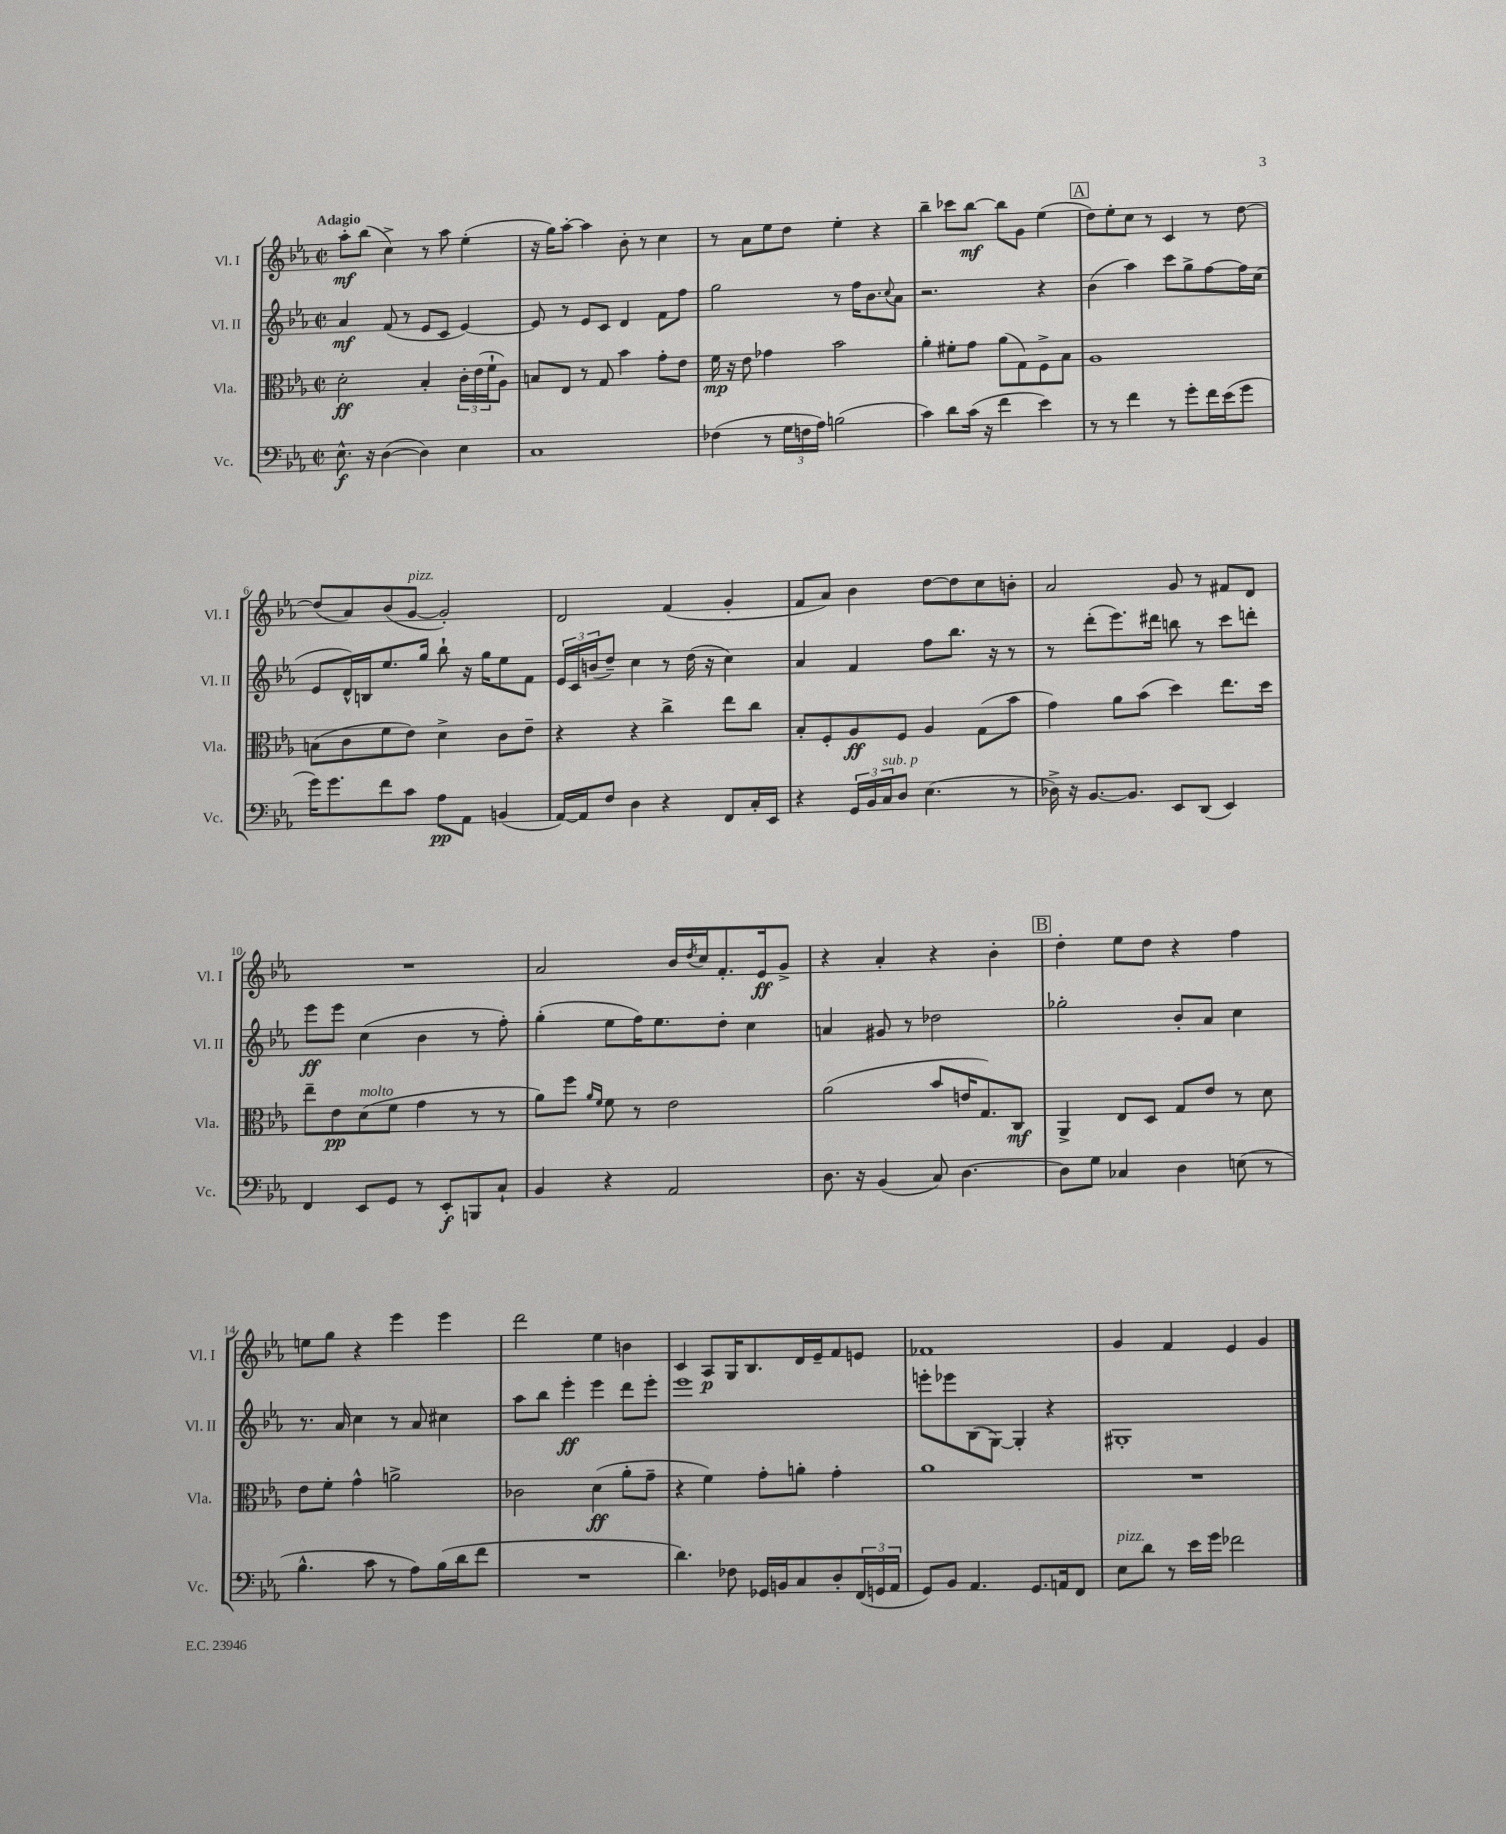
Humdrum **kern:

**kern	**dynam	**kern	**dynam	**kern	**dynam	**kern	**dynam
*part4	*part4	*part3	*part3	*part2	*part2	*part1	*part1
*staff4	*staff4	*staff3	*staff3	*staff2	*staff2	*staff1	*staff1
*I"Vc.	*	*I"Vla.	*	*I"Vl. II	*	*I"Vl. I	*
*I'Vc.	*	*I'Vla.	*	*I'Vl. II	*	*I'Vl. I	*
*clefF4	*	*clefC3	*	*clefG2	*	*clefG2	*
*k[b-e-a-]	*	*k[b-e-a-]	*	*k[b-e-a-]	*	*k[b-e-a-]	*
*M2/2	*	*M2/2	*	*M2/2	*	*M2/2	*
*met(c|)	*	*met(c|)	*	*met(c|)	*	*met(c|)	*
=1	=1	=1	=1	=1	=1	=1	=1
!	!	!	!	!	!	!LO:TX:a:B:t=Adagio	!
8.E-^^\	f	2d'\	ff	4a-/	mf	8aa-'\L	mf
.	.	.	.	.	.	(8bb-\J	.
16r	.	.	.	.	.	.	.
([4D\	.	.	.	(8f/	.	4cc^\)	.
.	.	.	.	8r	.	.	.
4D\])	.	4B-'/	.	8e-/L	.	8r	.
.	.	.	.	8c/J	.	8aa-\	.
4E-\	.	24c'\LL	.	[4e-/)	.	(4ee-'\	.
.	.	(24e-\	.	.	.	.	.
.	.	24f`\J	.	.	.	.	.
.	.	8A-\J)	.	.	.	.	.
=2	=2	=2	=2	=2	=2	=2	=2
1C	.	8Bn/L	.	8e-/]	.	16r	.
.	.	.	.	.	.	16gg\KL)	.
.	.	8E-/J	.	8r	.	[8aa-'\J	.
.	.	8r	.	8e-/L	.	4aa-\]	.
.	.	8G/	.	8c/J	.	.	.
.	.	4b-\	.	4d/	.	8b-'\	.
.	.	.	.	.	.	8r	.
.	.	8g'\L	.	8f\L	.	4cc\	.
.	.	8e-\J	.	8ff\J	.	.	.
=3	=3	=3	=3	=3	=3	=3	=3
(4F-X\	.	16f\	mp	2gg\	.	8r	.
.	.	16r	.	.	.	.	.
.	.	8e-\	.	.	.	8a-\L	.
8r	.	4g-X\	.	.	.	8ee-\	.
24G\LL	.	.	.	.	.	8dd\J	.
24Fn\	.	.	.	.	.	.	.
24A-\JJ)	.	.	.	.	.	.	.
(2Bn\	.	2b-\	.	8r	.	4ee-'\	.
.	.	.	.	16ff\KL	.	.	.
.	.	.	.	8.b-\	.	.	.
.	.	.	.	.	.	4r	.
.	.	.	.	8qqcc/	.	.	.
.	.	.	.	8a-\J	.	.	.
=4	=4	=4	=4	=4	=4	=4	=4
4c\)	.	4a-'\	.	2.r	.	4bb-~\	.
8d\L	.	8f#X'\L	.	.	.	8ccc-X\L	.
(16c\Jk	.	8g\J	.	.	.	[8bb-\J	mf
16r	.	.	.	.	.	.	.
4f\	.	(8a-\L	.	.	.	8bb-\L]	.
.	.	8G\)	.	.	.	8g\J	.
4e-\)	.	8F^\	.	4r	.	(4ee-\	.
.	.	8B-\J	.	.	.	.	.
!!LO:REH:place=s1:t=A
=5	=5	=5	=5	=5	=5	=5	=5
8r	.	1A-	.	(4b-\	.	8dd\L)	.
8r	.	.	.	.	.	8ee-'\	.
4f\	.	.	.	4aa-\)	.	8cc\J	.
.	.	.	.	.	.	8r	.
8r	.	.	.	8ccc\L	.	4c/	.
8g'\L	.	.	.	8gg^\	.	.	.
16f\L	.	.	.	[8ff\	.	8r	.
(16e-\J	.	.	.	.	.	.	.
8g\J	.	.	.	16ff\L]	.	[8dd\	.
.	.	.	.	(16cc\JJ	.	.	.
!!LO:LB:g=z
=6	=6	=6	=6	=6	=6	=6	=6
16g\KL)	.	(8Bn\L	.	8e-/L	.	(8dd/L]	.
8.g\	.	.	.	.	.	.	.
.	.	8c\	.	16d^^/L)	.	8a-/)	.
.	.	.	.	16Bn/J	.	.	.
8f\	.	8f\	.	8.ee-/	.	(8b-/	.
!	!	!	!	!	!	!LO:TX:a:i:t=pizz.	!
8c\J	.	8e-\J)	.	.	.	[8g/J	.
.	.	.	.	16gg/Jk	.	.	.
8A-\L	pp	4d^\	.	8bb-`\	.	2g'/])	.
8AA-\J	.	.	.	16r	.	.	.
.	.	.	.	16gg\KL	.	.	.
(4BBn/	.	8c\L	.	8ee-\	.	.	.
.	.	8e-~\J	.	8f\J	.	.	.
=7	=7	=7	=7	=7	=7	=7	=7
[16AA-/LL)	.	4r	.	24e-/LL	.	2d/	.
.	.	.	.	24c/	.	.	.
16AA-/J]	.	.	.	.	.	.	.
.	.	.	.	(24bn/J	.	.	.
8F/J	.	.	.	8dd~/J)	.	.	.
4D\	.	4r	.	4cc\	.	.	.
4r	.	4cc^\	.	8r	.	(4f/	.
.	.	.	.	(16dd\	.	.	.
.	.	.	.	16r	.	.	.
8FF/L	.	8ee-\L	.	4cc\)	.	4g'/	.
16C'/L	.	8cc\J	.	.	.	.	.
16EE-/JJ	.	.	.	.	.	.	.
=8	=8	=8	=8	=8	=8	=8	=8
4r	.	8B-'/L	.	4a-/	.	8f/L	.
.	.	8F'/	.	.	.	8a-/J)	.
24GG/LL	.	8A-/	ff	4f/	.	4b-\	.
24BB-/	.	.	.	.	.	.	.
!LO:TX:a:i:t=sub. p	!	!	!	!	!	!	!
24C/J	.	.	.	.	.	.	.
8D/J	.	8F/J	.	.	.	.	.
(4.E-\	.	4A-/	.	8ff\L	.	[8dd\L	.
.	.	.	.	8.bb-\J	.	8dd\]	.
.	.	(8G\L	.	.	.	8cc\	.
.	.	.	.	16r	.	.	.
8r	.	8b-\J	.	8r	.	8bn'\J	.
=9	=9	=9	=9	=9	=9	=9	=9
16D-X^\)	.	4g\)	.	8r	.	2a-/	.
16r	.	.	.	.	.	.	.
[8.BB-/L	.	.	.	(8ddd'\L	.	.	.
.	.	8a-\L	.	8.eee-\)	.	.	.
8.BB-/J]	.	.	.	.	.	.	.
.	.	(8b-\J	.	.	.	.	.
.	.	.	.	16ddd#X\Jk	.	.	.
8EE-/L	.	4dd\)	.	8bbn\	.	8g/	.
(8DD/J	.	.	.	8r	.	8r	.
4EE-/)	.	8.ee-\L	.	8ccc\L	.	8f#X/L	.
.	.	.	.	8dddn'\J	.	8d/J	.
.	.	16dd\Jk	.	.	.	.	.
!!LO:LB:g=z
=10	=10	=10	=10	=10	=10	=10	=10
4FF/	.	8ee-~\L	.	8eee-\L	ff	1r	.
.	.	8e-\	pp	8eee-\J	.	.	.
!	!	!LO:TX:a:i:t=molto	!	!	!	!	!
8EE-/L	.	(8d\	.	(4cc\	.	.	.
8GG/J	.	8f\J	.	.	.	.	.
8r	.	4g\	.	4b-\	.	.	.
8EE-'/L	f	.	.	.	.	.	.
8BBBn/	.	8r	.	8r	.	.	.
8C`/J	.	8r	.	8ff'\)	.	.	.
=11	=11	=11	=11	=11	=11	=11	=11
4BB-/	.	8a-\L)	.	(4gg'\	.	2a-/	.
.	.	8ff\J	.	.	.	.	.
.	.	16qqa-/LL	.	.	.	.	.
.	.	16qqf/JJ	.	.	.	.	.
4r	.	8f\	.	8ee-\L	.	.	.
.	.	8r	.	16ff\K)	.	.	.
.	.	.	.	8.ee-\	.	.	.
2AA-/	.	2e-\	.	.	.	16b-/LL	.
.	.	.	.	.	.	8qdd/	.
.	.	.	.	.	.	16cc/J	.
.	.	.	.	8dd'\J	.	8.f'/	.
.	.	.	.	4cc\	.	.	.
.	.	.	.	.	.	16e-/k	ff
.	.	.	.	.	.	8g^/J	.
=12	=12	=12	=12	=12	=12	=12	=12
8.D\	.	(2a-\	.	4an/	.	4r	.
16r	.	.	.	.	.	.	.
(4BB-/	.	.	.	8g#X/	.	4a-'/	.
.	.	.	.	8r	.	.	.
8C/)	.	8b-/L	.	2dd-X\	.	4r	.
[4.D\	.	16en/K	.	.	.	.	.
.	.	8.G/)	.	.	.	.	.
.	.	.	.	.	.	4b-'\	.
.	.	8C/J	mf	.	.	.	.
!!LO:REH:place=s1:t=B
=13	=13	=13	=13	=13	=13	=13	=13
8D\L]	.	4AA-^/	.	2gg-X'\	.	4dd'\	.
8G\J	.	.	.	.	.	.	.
4C-X/	.	8E-/L	.	.	.	8ee-\L	.
.	.	8D/J	.	.	.	8dd\J	.
4D\	.	8G/L	.	8b-'/L	.	4r	.
.	.	8e-/J	.	8a-/J	.	.	.
(8En\	.	8r	.	4cc\	.	4ff\	.
8r	.	8d\	.	.	.	.	.
!!LO:LB:g=z
=14	=14	=14	=14	=14	=14	=14	=14
4.B-^^\	.	8e-\L	.	8.r	.	8een\L	.
.	.	8f'\J	.	.	.	8gg\J	.
.	.	.	.	16a-/	.	.	.
.	.	4g^^\	.	4cc\	.	4r	.
8c\	.	.	.	.	.	.	.
8r	.	2an^\	.	8r	.	4eee-\	.
8A-\L)	.	.	.	8a-/	.	.	.
(16B-\L	.	.	.	4cc#X\	.	4eee-\	.
16d\J	.	.	.	.	.	.	.
8f\J	.	.	.	.	.	.	.
=15	=15	=15	=15	=15	=15	=15	=15
1r	.	2c-X\	.	8aa-\L	.	2ddd\	.
.	.	.	.	8bb-\J	.	.	.
.	.	.	.	4eee-'\	ff	.	.
.	.	(4d\	ff	4eee-\	.	4ee-\	.
.	.	8a-'\L	.	8ddd\L	.	4bn\	.
.	.	8g~\J	.	8eee-'\J	.	.	.
=16	=16	=16	=16	=16	=16	=16	=16
4.d\)	.	4r	.	1eee-	.	4c/	.
.	.	4f\)	.	.	.	8A-/L	p
8F-X\	.	.	.	.	.	16G/K	.
.	.	.	.	.	.	8.B-/	.
16GG-X/LL	.	8g'\L	.	.	.	.	.
16BBn/J	.	.	.	.	.	.	.
8C/	.	8an'\J	.	.	.	16d/L	.
.	.	.	.	.	.	16e-~/J	.
8D'/	.	4g'\	.	.	.	8f/	.
(24FF/L	.	.	.	.	.	8en/J	.
24GGn/	.	.	.	.	.	.	.
24AA-/JJ	.	.	.	.	.	.	.
=17	=17	=17	=17	=17	=17	=17	=17
8GG/L)	.	1a-	.	8eeen'\L	.	1f-X	.
8BB-/J	.	.	.	8eee-X\	.	.	.
4.AA-/	.	.	.	(8B-\	.	.	.
.	.	.	.	[8G\J)	.	.	.
.	.	.	.	4G'/]	.	.	.
8.GG/L	.	.	.	.	.	.	.
.	.	.	.	4r	.	.	.
16AAn/k	.	.	.	.	.	.	.
8FF/J	.	.	.	.	.	.	.
=18	=18	=18	=18	=18	=18	=18	=18
!LO:TX:a:i:t=pizz.	!	!	!	!	!	!	!
8E-\L	.	1r	.	1G#X'	.	4g/	.
8d\J	.	.	.	.	.	.	.
8r	.	.	.	.	.	4f/	.
16e-\LL	.	.	.	.	.	.	.
16g\JJ	.	.	.	.	.	.	.
2f-X\	.	.	.	.	.	4e-/	.
.	.	.	.	.	.	4g/	.
==	==	==	==	==	==	==	==
*-	*-	*-	*-	*-	*-	*-	*-
